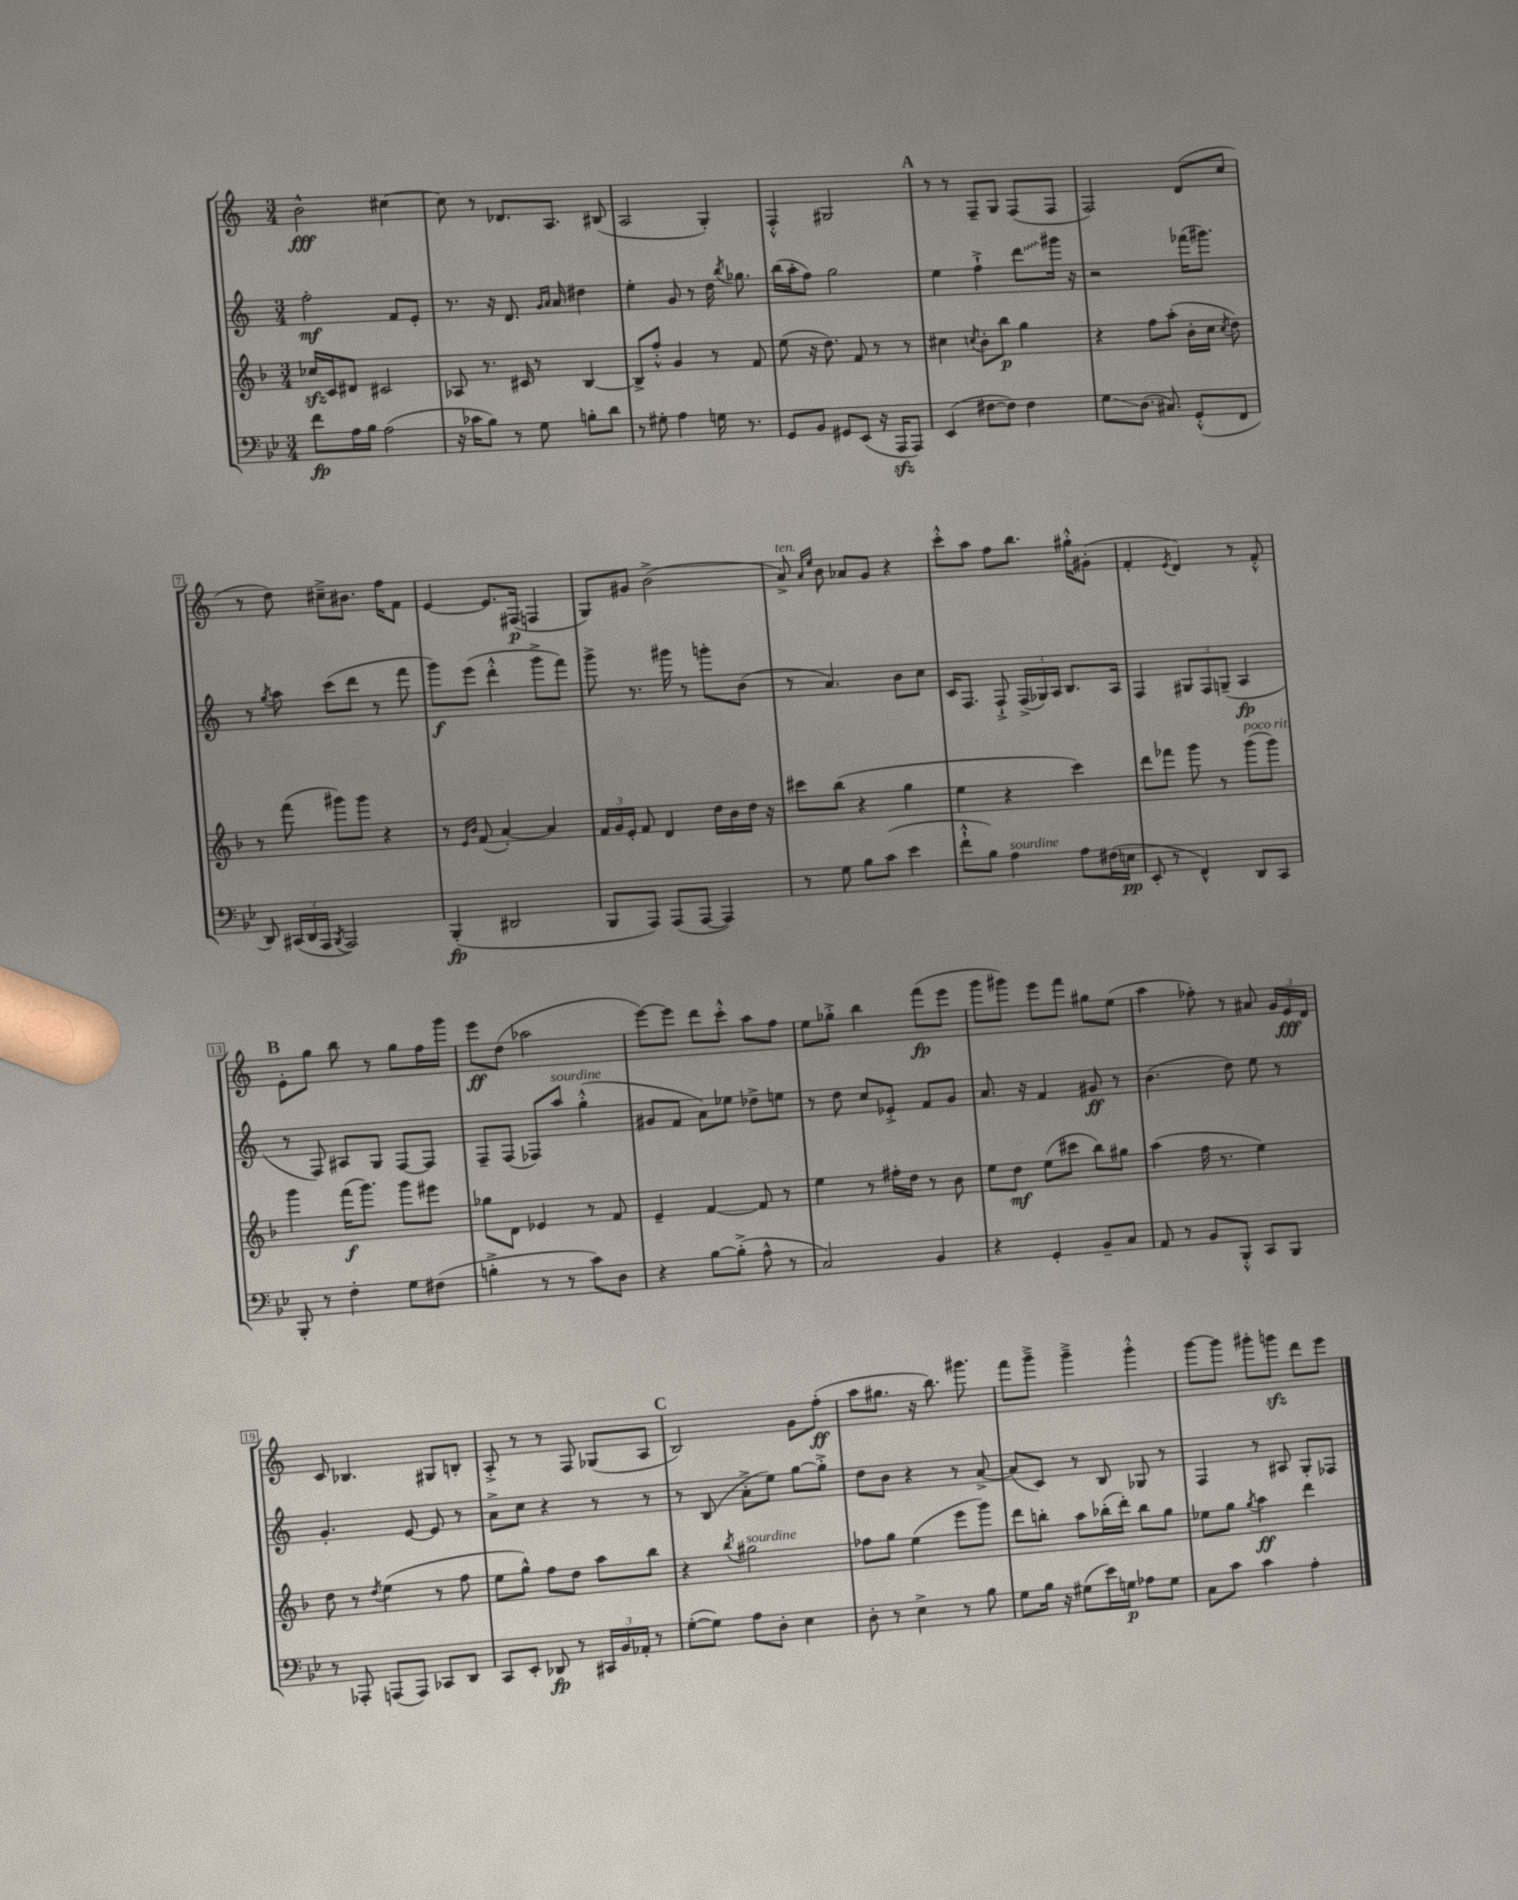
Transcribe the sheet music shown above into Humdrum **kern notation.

**kern	**kern	**kern	**kern
*staff4	*staff3	*staff2	*staff1
*clefF4	*clefG2	*clefG2	*clefG2
*k[b-e-]	*k[b-]	*k[]	*k[]
*M3/4	*M3/4	*M3/4	*M3/4
8f\L	16cc-/LL	2ff'\	2b^^\
.	16c/J	.	.
16A\L	8d#/J	.	.
16B-\JJ	.	.	.
(2A\	2c#/	.	.
.	.	8f/L	[4cc#\
.	.	8e'/J	.
=	=	=	=
16r	8A-/	8.r	8cc#\]
16c-\LK	.	.	.
8B-\J)	8.r	.	8r
.	.	16r	.
8r	.	8.d/	8.d-/L
.	16c#/	.	.
8G\	8r	.	.
.	.	16qqg/LL	.
.	.	16qqa/JJ	.
.	.	16a/	8.A/J
8B'\L	[4B-/	4dd#\	.
8d\J	.	.	(8B#/
=	=	=	=
8r	8B-^/]L	4ee'\	2A/
8G#'\	8ff'^^/J	.	.
4A\	4g/	8g/	.
.	.	8r	.
16G\	8r	16dd\	4G'/)
.	.	8qbb/	.
8.r	.	8.gg-\	.
.	8f/	.	.
=	=	=	=
8GG/L	(8ee\	(16bb\LL	4F'^^/
.	.	16aa'\J	.
8BB-/J	16r	8ff\J)	.
.	8.dd\)	.	.
8GG#/L	.	2gg\	2G#/
(8EE-/J	8f/	.	.
16r	8r	.	.
16AAA/LK	.	.	.
8AAA/J)	8r	.	.
=	=	=	=
(4EE-/	4cc#\	4ee\	8r
.	.	.	8r
.	8qcc/	.	.
[8F#\L	8b-'\L	4ff`^\	8F~/L
8F#\]J)	8bb-\J	.	8G/J
4F#\	4gg\	8ddd\L	(8F/L
.	.	16ggg#\Jk	8F/J
.	.	16r	.
=	=	=	=
8G\L	4r	2r	2F/)
(8.D\J	.	.	.
.	8ff\L	.	.
8.C#/)	.	.	.
.	(8aa'\J	.	.
(8GG'^^/L	16b-'\LL	(16fff-\LK	(8d/L
.	16cc\JJ	8.ggg#\J)	.
.	8qcc/	.	.
8FF/J	8dd\)	.	8cc/J
=	=	=	=
8DD/)	8r	8r	8r
.	.	8qgg/	.
(24CC#/LL	(8fff\	8aa\	8dd\)
24DD/	.	.	.
24AAA/JJ	.	.	.
8qBBB-/	.	.	.
2AAA/)	8ggg#\L)	(8ccc\L	8cc#~^\L
.	8ggg#\J	8ddd\J	8.b#\J
.	4r	8r	.
.	.	.	16ff\LK
.	.	8fff\	8f\J
=	=	=	=
(4BBB-'/	8r	8ggg\L)	[4e/
.	16qqe/LL	.	.
.	16qqb-/JJ	.	.
.	(8f/	(8eee\J	.
2DD#/	[4a'/)	4ddd'^^\	8.e/]L
.	.	.	(16F#/Jk
.	4a/]	8ggg^\L	4F/
.	.	8fff\J)	.
=	=	=	=
8BBB-/L	24f/LL	8ggg^\	8G/L)
.	24g/	.	.
.	24e'/JJ	.	.
8AAA/J)	8f/	8.r	8g#/J
(8AAA/L	4d/	.	(2b^\
.	.	16ggg#\	.
[8AAA/J	.	8r	.
4AAA/])	16dd\LL	8ggg'\L	.
.	16b-\	.	.
.	16dd\JJ	(8b\J	.
.	16r	.	.
=	=	=	=
8r	8ccc#\L	8r	8a^/)
.	.	.	16qqa/LL
.	.	.	16qqee/JJ
8G\	(8bb-\J	4.a/)	8b\
8B-\L	4r	.	8a-/L
(8c\J	.	.	8g/J
4e-\	4gg\	8b\L	4r
.	.	8cc\J	.
=	=	=	=
8f`^^\L	4ee\	16c/LK	8ccc'^^\L
.	.	8.F/J	.
8B-\J)	.	.	8aa\J
4A\	4r	8F`^/	8ff\L
.	.	(24F^/LL	8.bb\J
.	.	24G-/)	.
.	.	24A/JJ	.
8A\L	4ccc\)	8.B/L	.
.	.	.	16gg#'^^\LK
(16F#\L	.	.	(8g#'\J
16E\JJ	.	16A/Jk	.
=	=	=	=
8EE-'/	8ddd\L	4F/	4f'/
8r	8fff-\J	.	.
.	.	.	8qe/
4FF^^/)	8ggg\	12G#/L	4d/)
.	.	12F/	.
.	8r	.	.
.	.	(12G~/J	.
8DD/L	(8ggg\L	4A/	8r
8CC/J	8ggg\J)	.	8f'^^/
=	=	=	=
8BBB-'/	4ggg\	8r	8e'\L
8r	.	8F/)	8gg\J
4F'\	(16fff\LK	8A#/L	8bb\
.	8.ggg\J)	.	.
.	.	8G/J	8r
8G\L	8ggg\L	[8F/L	8gg\L
(8F#\J	8eee#\J	8F/]J	16ff\L
.	.	.	16ggg\JJ
=	=	=	=
4B'^\	8gg-\L	8F~/L	8eee\L
.	8d\J	(8F/J	(8dd\J
8r	4e-/	8F-/L)	2aa-\
8r	.	8aa/J	.
8c\L)	8r	(4gg'^^\	.
8D\J	8f/	.	.
=	=	=	=
4r	4e~/	8g#/L	[8eee\L)
.	.	8f/J	8eee\]J
[8B-\L	[4f/	8a\L)	8ddd\L
(8B-'^\]J	.	8ee-\J	8ccc'^^\J
8A^^\	8f/]	8dd-^\L	8aa\L
8r	8r	8ee\J	8ff\J
=	=	=	=
2C/)	4ee\	8r	8ee\L
.	.	8dd\	8gg-'^\J
.	8r	8cc/L	4bb\
.	16ff#'\LL	8e-'^/J	.
.	16dd\JJ	.	.
4BB-/	8r	8f/L	(8fff\L
.	8b-\	8g/J	8eee\J
=	=	=	=
4r	8ee\L	8.a/	8ggg\L
.	8dd\J	.	8ggg#\J)
.	.	16r	.
4GG'/	(8ee\L	4f/	8eee\L
.	8ccc#\J	.	8fff\J
8BB-~/L	8bb-\L)	8g#/	8gg#\L
8C/J	8gg#\J	8r	(8ee\J
=	=	=	=
8AA/	(4aa\	(4.b\	4aa\
8r	.	.	.
8BB-/L	16ff\	.	8ff-'\)
.	8.r	.	.
8BBB-'^^/J	.	8dd\)	8r
8CC/L	4ee\)	8ee\	8a#/
8BBB-/J	.	8r	24g/LL
.	.	.	24e/
.	.	.	24d/JJ
=	=	=	=
8r	8dd\	4.g'/	8c/
8AAA-'/	8r	.	4.B-/
.	8qdd/	.	.
(8AAA/L	(4ee\	.	.
8AAA/J)	.	[8e/	.
8CC-/L	8r	8e/]	8G#/L
8DD/J	8ff\	8r	8B'/J
=	=	=	=
8CC/L	8ee\L	8a^\L	8A'^/
8EE-'/J	8gg^^\J)	8cc\J	8r
8DD-/	8ff\L	4r	8r
8r	8dd\J	.	8F/
24CC#/LL	8aa\L	8r	(8G-/L
24BB-/	.	.	.
24AA-'/JJ	.	.	.
8r	8bb-\J	8r	8A/J
=	=	=	=
([8G'\L	4r	8r	2B/)
8G\]J)	.	(8B/	.
.	8qbb-/	.	.
8A\L	2gg#\	8a'^\L	.
8D'\J	.	8ee\J)	.
4E-\	.	[8gg\L	8g\L
.	.	8gg'^\]J	(8ff'\J
=	=	=	=
8D'\	8ff-\L	8dd\L	8aa\L
8r	8gg\J	8b\J	8.gg#\J
4E-^\	(4ee\	4r	.
.	.	.	16r
.	.	.	8.bb\)
8r	8eee\L	8r	.
.	.	.	8.ggg#\
8B-\	8ggg\J)	[8a^/	.
=	=	=	=
8G\L	8ddd\L	(8a/]L	8fff\L
16B-\Jk	8bb'\J	8c/J)	8ggg~^\J
16r	.	.	.
(8G#\L	8aa\L	8r	4ggg~^\
16e-\L)	(16bb-'\L	8B/	.
16G\JJ	16ddd'\JJ)	.	.
8A-\L	8bb-\L	8G-/	4ggg'^^\
8G\J	8gg\J	8r	.
=	=	=	=
8C\L	8ee-\L	4F/	[8ggg\L
8c\J	8gg\J	.	8ggg\]J
.	8qgg/	.	.
4c\	4aa\	8r	8ggg#'\L
.	.	8A#/	8ggg\J
4A'\	4ddd\	8G'/L	8ddd\L
.	.	8F-/J	8eee\J
==	==	==	==
*-	*-	*-	*-
